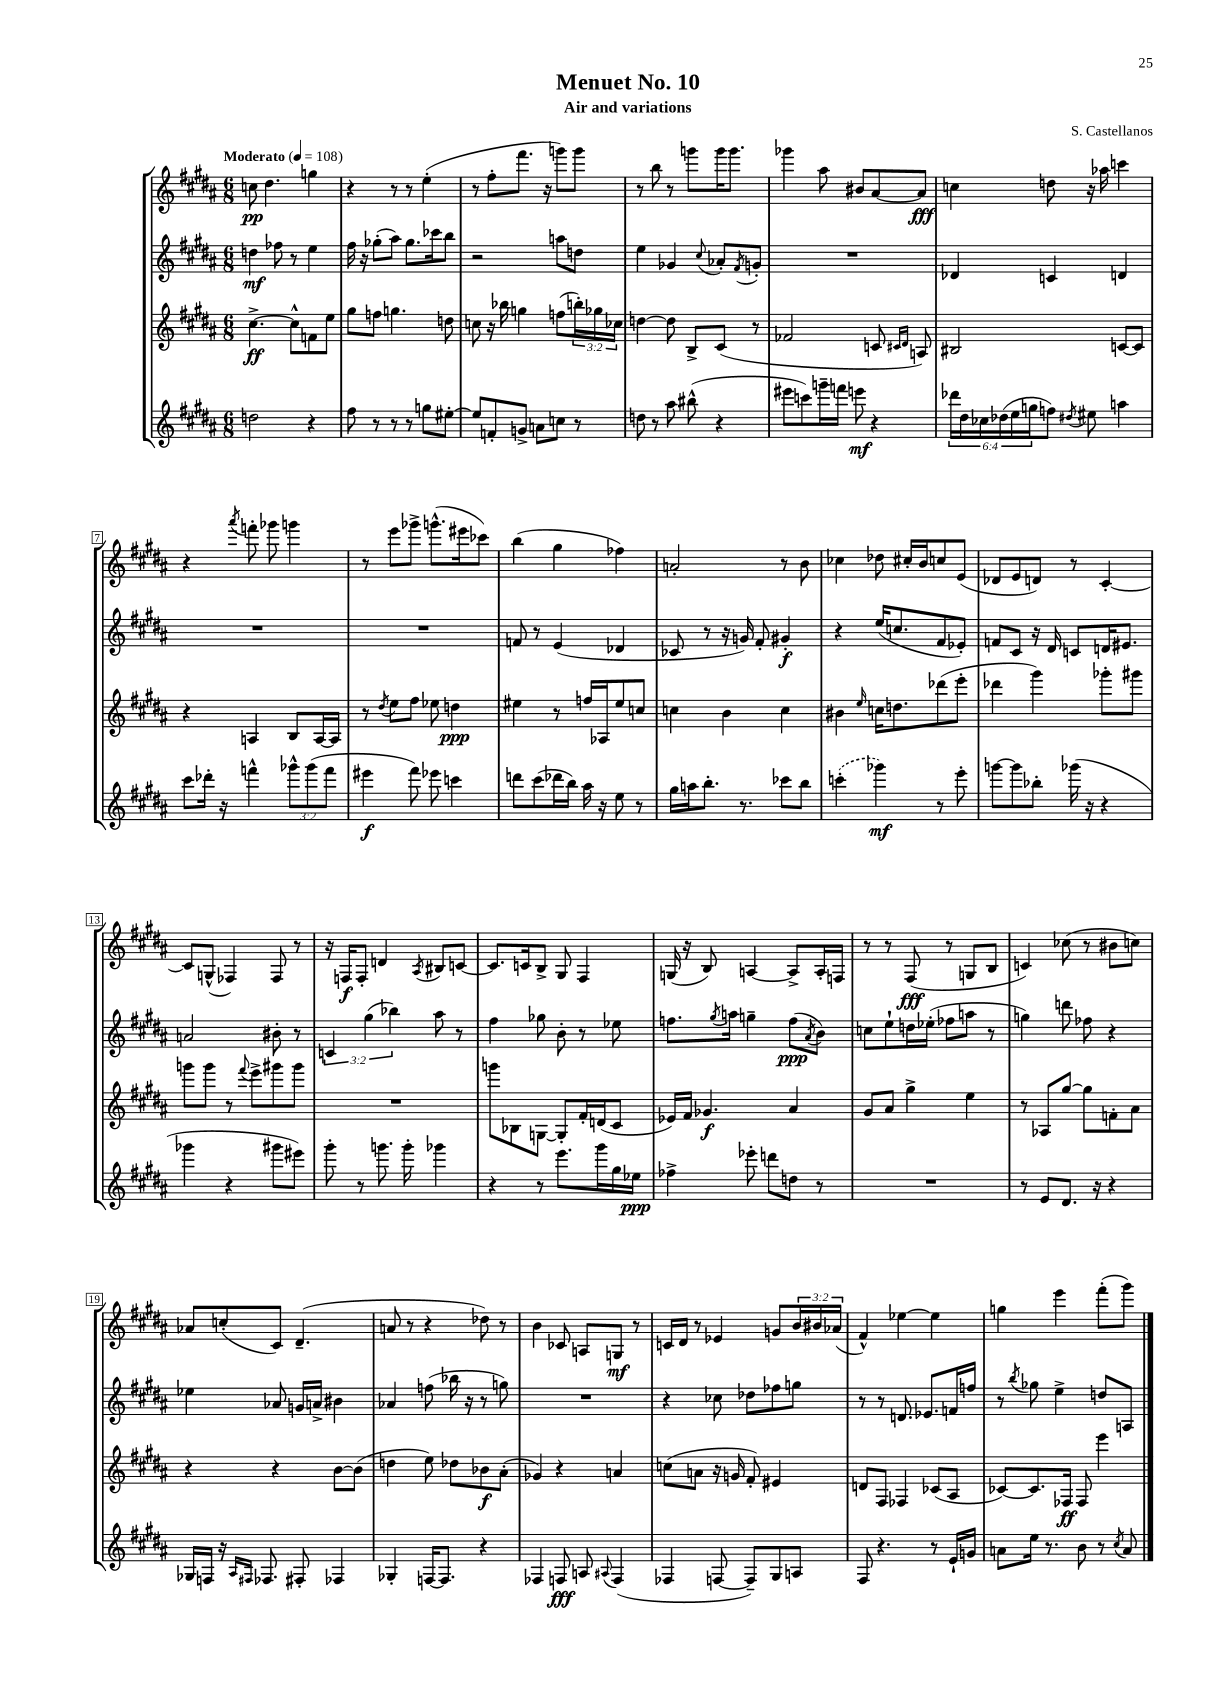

**kern	**kern	**kern	**kern
*staff4	*staff3	*staff2	*staff1
*clefG2	*clefG2	*clefG2	*clefG2
*k[f#c#g#d#a#]	*k[f#c#g#d#a#]	*k[f#c#g#d#a#]	*k[f#c#g#d#a#]
*M6/8	*M6/8	*M6/8	*M6/8
*MM108	*MM108	*MM108	*MM108
2dd	[4.cc#^	4dd	8cc
.	.	.	4.dd#
.	.	8ff-	.
.	8cc#^^]	8r	.
4r	8f	4ee	4gg
.	8ee	.	.
=	=	=	=
8ff#	8gg#	16ff#	4r
.	.	16r	.
8r	8ff	(8gg-'	.
8r	4.gg	8aa#)	8r
8r	.	8.gg-	8r
8gg	.	.	(4ee'
.	.	16ccc-	.
[8ee#'	8dd	8bb	.
=	=	=	=
8ee#]	8cc	2r	8r
8f'	16r	.	8ff#'
.	16bb-	.	.
8g^	4gg	.	8.fff#
8a	.	.	.
.	.	.	16r
8cc	(8ff	8aa	8ggg)
8r	24bb')	8dd	8ggg
.	24gg-	.	.
.	24cc-	.	.
=	=	=	=
8dd	[4dd	4ee	8r
8r	.	.	8bb
8aa#	8dd]	4g-	8r
(8bb#^^	8B^	.	8ggg
.	.	8qqcc#	.
4r	(8c#	8a-'	16ggg
.	.	.	8.ggg
.	.	8qf#	.
.	8r	8g'	.
=	=	=	=
8eee#	2f-	2.r	4ggg-
8ccc)	.	.	.
16ggg~	.	.	8aa#
16fff	.	.	.
8eee	.	.	8b#
4r	8c	.	[8a#
.	16qqc#	.	.
.	16qqd#	.	.
.	8A)	.	8a#]
=	=	=	=
24ddd-	2B#	4d-	4cc
24dd#	.	.	.
24cc-	.	.	.
(24dd-	.	.	.
24ee	.	.	.
24gg	.	.	.
8ff)	.	4c	8dd
8qdd#	.	.	.
8ee#	.	.	16r
.	.	.	16aa-
4aa	[8c	4d	4ccc
.	8c]	.	.
=	=	=	=
8ccc#	4r	2.r	4r
16ddd-'	.	.	.
16r	.	.	.
.	.	.	8qaaa#
4fff^^	4A	.	8fff'
.	.	.	8ggg-
12ggg-^^	8B	.	4ggg
(12ggg-	.	.	.
.	[16A	.	.
12fff	.	.	.
.	16A]	.	.
=	=	=	=
4eee#	8r	2.r	8r
.	8qdd#	.	.
.	8ee	.	8eee
8fff#)	8ff#	.	8ggg-^
8eee-	8ee-	.	(8.ggg^^
4ccc	4dd	.	.
.	.	.	16eee#
.	.	.	8ccc-)
=	=	=	=
8ddd	4ee#	8f	(4bb
(8ccc#	.	8r	.
16ddd-	8r	(4e	4gg#
16bb)	.	.	.
16aa#	16ff	.	.
16r	16A-	.	.
8ee	8ee#	4d-	4ff-)
8r	8cc	.	.
=	=	=	=
16gg#	4cc	8c-	2a'
16aa	.	.	.
8.bb'	.	8r	.
.	4b	16r	.
8.r	.	16g)	.
.	.	8f#'	.
8ccc-	4cc	4g#'	8r
8bb	.	.	8b
=	=	=	=
(4ccc'	4b#	4r	4cc-
.	16qqee	.	.
4ggg-)	16cc	(16ee	8dd-
.	8.dd	8.cc	.
.	.	.	16cc#'
.	.	.	16b
8r	(8ddd-	8f#	8cc
8eee'	8eee'	8e-')	(8e
=	=	=	=
[8ggg	4ddd-	8f	8d-
8ggg]	.	8c#	8e
8bb-'	4ggg#)	16r	8d)
.	.	16d#	.
(16ggg-	.	8c	8r
16r	.	.	.
4r	8ggg-'	16d	[4c#'
.	.	8.e#	.
.	8ggg#	.	.
=	=	=	=
4ggg-	8ggg	2a	8c#]
.	8ggg	.	(8G^^
4r	8r	.	4F-)
.	8qqfff#	.	.
.	8eee^	.	.
8ggg#	8ggg#	8b#'	8F-
8eee#)	8ggg#	8r	8r
=	=	=	=
8ggg#'	2.r	6c	16r
.	.	.	16F
8r	.	.	8F'
.	.	(6gg#	.
8.ggg	.	.	4d
.	.	6bb-)	.
16ggg'	.	.	.
.	.	.	8qA#
4ggg-	.	8aa#	8B#
.	.	8r	[8c
=	=	=	=
4r	8ggg	4ff#	8.c]
.	8B-	.	.
.	.	.	16c
8r	[8G	8gg-	8B^
8.eee	8G']	8b'	8G#
.	16f#'	8r	4F#
16ggg#	(16d	.	.
16gg#	8c#	8ee-	.
16ee-	.	.	.
=	=	=	=
4ff-^	16e-)	8.ff	(16G
.	16f#	.	16r
.	4.g-	.	8B)
.	.	8qgg#	.
.	.	16aa	.
8eee-'	.	4gg~	[4A
8ddd	.	.	.
8dd	4a#	(8ff	8A^]
.	.	8qa#	.
8r	.	8b)	16A'
.	.	.	16F
=	=	=	=
2.r	8g#	8cc	8r
.	8a#	8ee`	8r
.	4gg#^	16dd	(8F#
.	.	(16ee-'	.
.	.	8ff-	8r
.	4ee	8aa	8G
.	.	8r	8B
=	=	=	=
8r	8r	4gg)	4c)
8e	8A-	.	.
8.d#	[8gg#	8ddd	(8cc-
.	8gg#]	8ff-	8r
16r	.	.	.
4r	8f'	4r	8b#
.	8a#	.	8cc)
=	=	=	=
16G-	4r	4ee-	8a-
16F	.	.	.
16r	.	.	(8cc'
16qqA#	.	.	.
16qqF#	.	.	.
8.F-	.	.	.
.	4r	8a-	8c#)
8F#'	.	16g	(4.d#~
.	.	16a^	.
4F-	[8b	4b#	.
.	(8b]	.	.
=	=	=	=
4G-'	4dd	4a-	8a
.	.	.	8r
[16F	8ee)	(8ff	4r
8.F]	.	.	.
.	8dd-	16bb-	.
.	.	16r	.
4r	8b-	8r	8dd-)
.	(8a#'	8gg)	8r
=	=	=	=
4F-	4g-)	2.r	4b
8F	4r	.	8c-
8A	.	.	8A
8qqA#	.	.	.
(4F	4a	.	8G
.	.	.	8r
=	=	=	=
4F-	(8cc	4r	16c
.	.	.	16d#
.	8a	.	8r
[8F	16r	8cc-	4e-
.	16g	.	.
8F~])	8f#')	8dd-	.
8G#	4e#	8ff-	8g
8A	.	8gg	24b
.	.	.	24b#
.	.	.	(24a-
=	=	=	=
8F#	8d	8r	4f#^^)
4.r	8F#	8r	.
.	4F-	8.d	[4ee-
.	.	8.e-	.
8r	(8c-	.	4ee-]
16e`	8A#	16f	.
16g	.	16ff	.
=	=	=	=
8a	[8c-)	8r	4gg
.	.	8qbb	.
16ee	8.c-]	8gg-	.
8.r	.	.	.
.	.	4ee^	4eee
.	16F-	.	.
8b	8F-	.	.
8r	4eee	8dd	(8fff#'
8qcc#	.	.	.
8a	.	8A	8ggg#)
==	==	==	==
*-	*-	*-	*-
